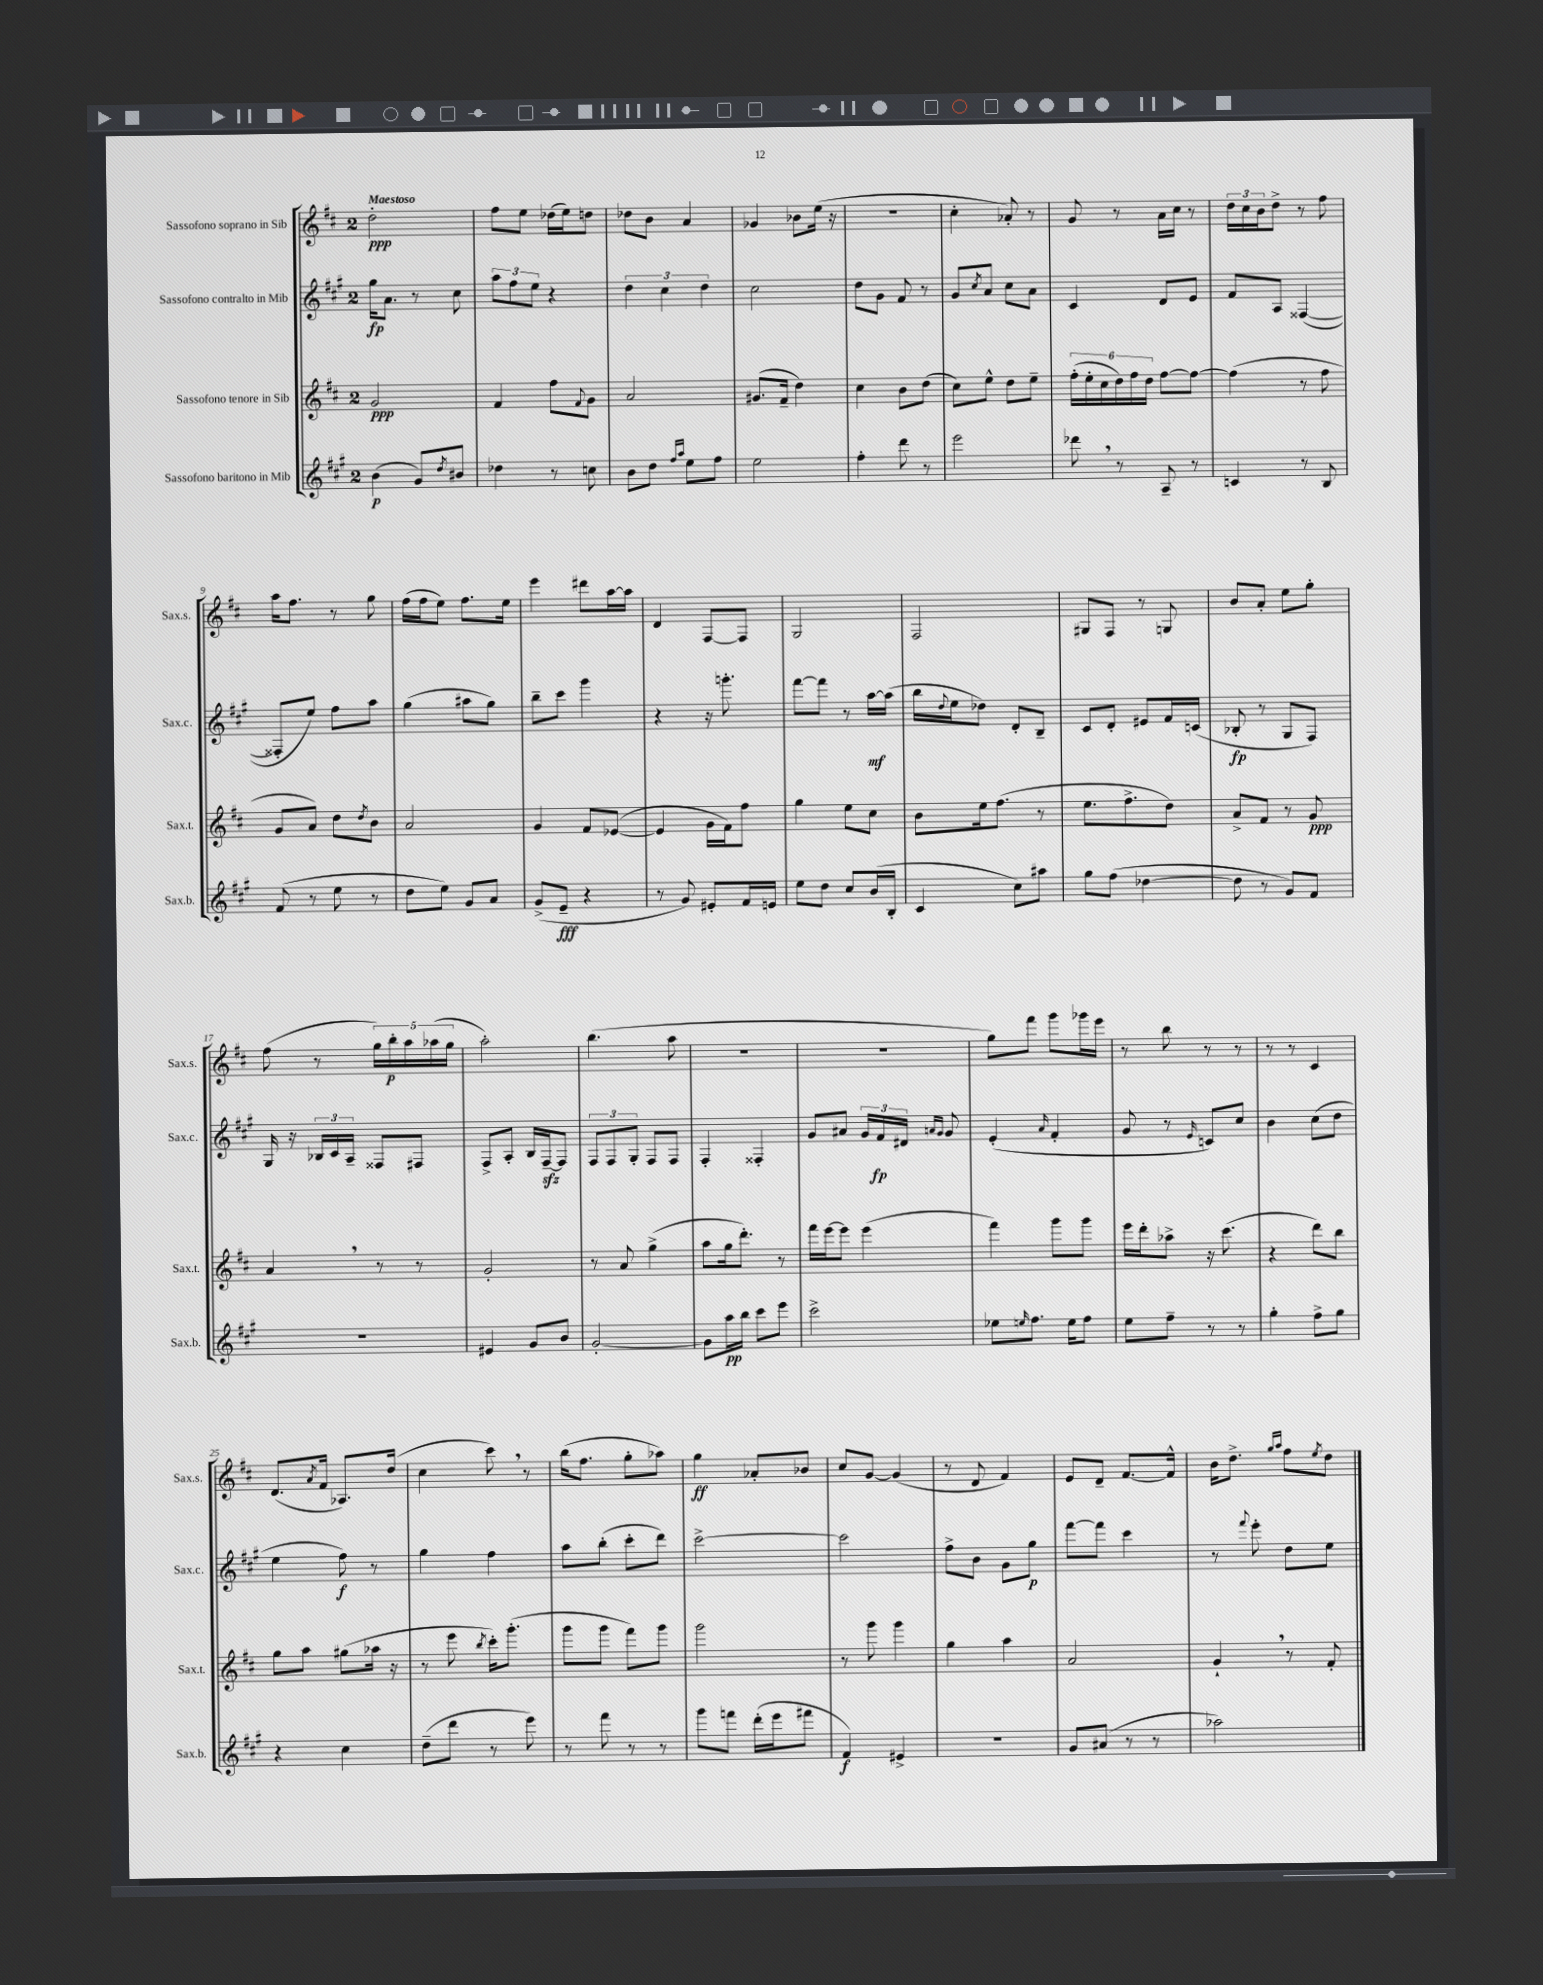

**kern	**kern	**kern	**kern
*staff4	*staff3	*staff2	*staff1
*clefG2	*clefG2	*clefG2	*clefG2
*k[f#c#g#]	*k[f#c#]	*k[f#c#g#]	*k[f#c#]
*M2/4	*M2/4	*M2/4	*M2/4
(4b	2g	16gg#	2dd'
.	.	8.a	.
8g#)	.	8r	.
8qdd	.	.	.
8b#	.	8cc#	.
=	=	=	=
4dd-	4f#	12aa	8ff#
.	.	12ff#	.
.	.	.	8ee
.	.	12ee	.
8r	8ff#	4r	(16dd-
.	.	.	16ee)
.	8qqf#	.	.
8cc	8g	.	8dd
=	=	=	=
8b	2a	6dd	8dd-
8dd	.	.	8b
.	.	6cc#	.
16qqff#	.	.	.
16qqaa	.	.	.
8ee	.	.	4a
.	.	6dd	.
8ff#	.	.	.
=	=	=	=
2ee	(8.g#	2cc#	4g-
.	16f#~	.	.
.	4dd)	.	8b-
.	.	.	(16ee
.	.	.	16r
=	=	=	=
4ff#'	4cc#	8dd	2r
.	.	8g#	.
8ddd	8b	8f#	.
8r	(8dd	8r	.
=	=	=	=
2eee	8cc#)	8g#	4cc#'
.	.	8qcc#	.
.	8ee^^	8a	.
.	8dd	8cc#	8a-')
.	8ee~	8a	8r
=	=	=	=
8ddd-	(24ff#'	4c#	8g
.	24ee'	.	.
.	24cc#	.	.
8r	24dd)	.	8r
.	24ff#	.	.
.	24dd	.	.
8A~	[8ff#	8d	16a
.	.	.	16cc#
8r	8ff#_	8e	8r
=	=	=	=
4c	(4ff#]	8f#	24dd
.	.	.	24cc#
.	.	.	24b
.	.	8A	8dd^
8r	8r	([4F##	8r
8B	8ff#	.	8ff#
=	=	=	=
(8f#	8g	8F##']	16aa
.	.	.	8.ff#
8r	8a)	8ee)	.
8ee	8dd	8ff#	8r
.	8qdd	.	.
8r	8b	8aa	8gg
=	=	=	=
8dd	2a	(4gg#	(16ff#
.	.	.	16ff#
8ee)	.	.	8ee)
8g#	.	8aa#	8.ff#
8a	.	8gg#)	.
.	.	.	16ee
=	=	=	=
(8g#^	4g	8bb~	4eee
8e~	.	8ccc#	.
4r	8f#	4ggg#	8ddd#
.	([8e-	.	[16aa
.	.	.	16aa]
=	=	=	=
8r	4e-]	4r	4d
8g#)	.	.	.
8e#'	16g	16r	[8F#
.	16f#)	8.ggg'	.
16f#	8ff#	.	8F#]
16e	.	.	.
=	=	=	=
8ee	4gg	[8fff#	2G
8dd	.	8fff#]	.
8cc#	8ee	8r	.
(16b	8cc#	[16aa	.
16B'	.	(16aa]	.
=	=	=	=
4c#	8b	16bb	2F#
.	.	8qqdd	.
.	.	16ee	.
.	16ee	8dd-)	.
.	(8.ff#	.	.
8cc#)	.	8d'	.
8aa#	8r	8B~	.
=	=	=	=
8gg#	8.ee	8c#	8G#
(8ff#	.	8d'	8F#
.	8.ff#^	.	.
[4dd-	.	8e#	8r
.	8dd)	16f#	8G
.	.	(16c	.
=	=	=	=
8dd-]	8a^	8B-'	8b
8r	8f#	8r	8a'
8g#)	8r	8G#	8ee
8f#	8g	8F#)	8gg'
=	=	=	=
2r	4a	16G#	(8ff#
.	.	16r	.
.	.	24B-	8r
.	.	24c#	.
.	.	24A~	.
.	8r	8F##	20gg)
.	.	.	20bb'
.	.	.	20aa
.	8r	8F#	.
.	.	.	(20aa-
.	.	.	20gg
=	=	=	=
4e#	2g'	8F#^	2aa')
.	.	8A'	.
8g#	.	16B	.
.	.	[16F#~	.
8b	.	8F#]	.
=	=	=	=
[2g#'	8r	12F#	(4.bb
.	.	12F#	.
.	8a	.	.
.	.	12G#'	.
.	(4gg^	8F#	.
.	.	8F#	8aa
=	=	=	=
8g#]	8aa	4F#'	2r
16aa	16gg	.	.
16bb	8.ddd')	.	.
8ccc#	.	4F##'	.
8eee	8r	.	.
=	=	=	=
2ccc#^	16fff#	8g#	2r
.	[16eee	.	.
.	8eee]	8a#	.
.	(4eee	24g#	.
.	.	24f#	.
.	.	24d#	.
.	.	16qqa	.
.	.	16qqg#	.
.	.	8g#	.
=	=	=	=
8ee-	4fff#)	(4e'	8gg)
16qqee	.	.	.
8.ff#	.	.	8fff#
.	.	16qqa	.
.	8ggg	4f#'	8ggg
16ee	.	.	.
8ff#	8ggg	.	16ggg-
.	.	.	16eee
=	=	=	=
8ee	16eee	8g#	8r
.	16ddd'	.	.
8ff#~	8aa-^	8r	8bb
.	.	16qqe	.
8r	16r	8c)	8r
.	(8.ccc#	.	.
8r	.	8cc#	8r
=	=	=	=
4gg#'	4r	4b	8r
.	.	.	8r
8ff#^	8ddd)	(8cc#	4c#
8gg#	8bb	8dd	.
=	=	=	=
4r	8gg	4ee	(8.d
.	8aa	.	.
.	.	.	8qa
.	.	.	16f#
4cc#	(8gg#	8ff#)	8.A-)
.	16aa-	8r	.
.	16r	.	(16dd
=	=	=	=
(8dd~	8r	4gg#	4cc#
8ddd	8eee	.	.
.	8qbb	.	.
8r	16ccc#')	4ff#	8ccc#)
.	(8.ggg'	.	.
8eee)	.	.	8r
=	=	=	=
8r	8ggg	8aa	(16bb
.	.	.	8.ff#
8fff#	8ggg	(8bb'	.
8r	8fff#)	8ccc#'	8gg'
8r	8ggg	8ddd)	8aa-)
=	=	=	=
8ggg#	2ggg	[2ccc#^	4gg
8fff	.	.	.
(16ddd'	.	.	8a-'
16eee	.	.	.
8fff#	.	.	8b-
=	=	=	=
4f#)	8r	2ccc#]	8cc#
.	8ggg	.	[8g
4e#^	4ggg	.	(4g]
=	=	=	=
2r	4gg	8ff#^	8r
.	.	8b	8d
.	4aa	8g#	4f#)
.	.	8gg#	.
=	=	=	=
8g#	2a	[8fff#	8e
(8a#	.	8fff#]	8d~
8r	.	4ccc#	[8.f#
8r	.	.	.
.	.	.	16f#^^]
=	=	=	=
2aa-)	4g`	8r	16b
.	.	.	8.dd^
.	.	8qqfff#	.
.	.	8eee'	.
.	.	.	16qqgg
.	.	.	16qqaa
.	8r	8dd	8ff#
.	.	.	8qee
.	8f#'	8ee	8dd
==	==	==	==
*-	*-	*-	*-
